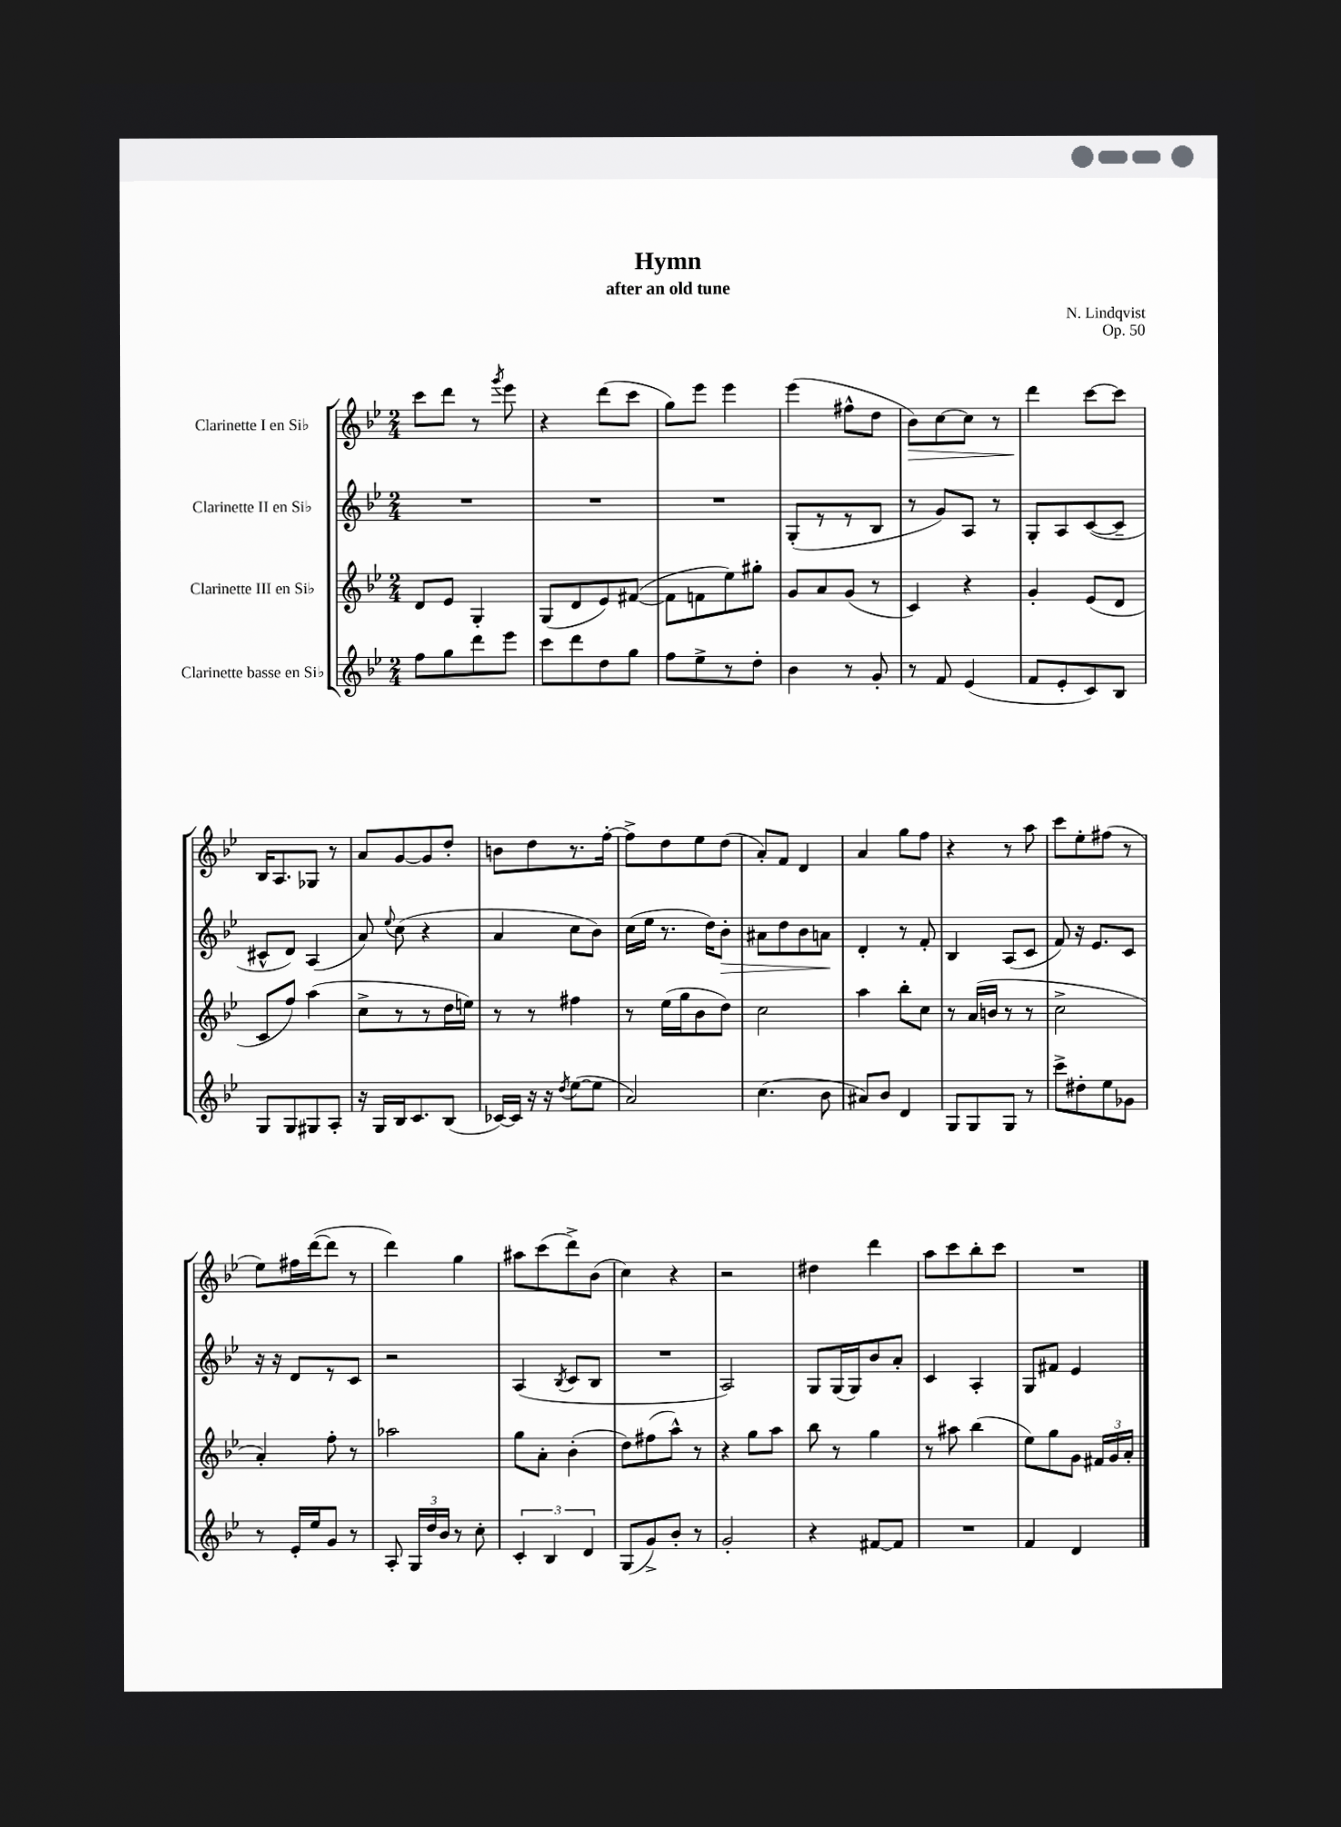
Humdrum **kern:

**kern	**kern	**kern	**dynam	**kern	**dynam
*part4	*part3	*part2	*part2	*part1	*part1
*staff4	*staff3	*staff2	*staff2	*staff1	*staff1
*I"Clarinette basse en Si♭	*I"Clarinette III en Si♭	*I"Clarinette II en Si♭	*	*I"Clarinette I en Si♭	*
*clefG2	*clefG2	*clefG2	*	*clefG2	*
*k[b-e-]	*k[b-e-]	*k[b-e-]	*	*k[b-e-]	*
*M2/4	*M2/4	*M2/4	*	*M2/4	*
=1	=1	=1	=1	=1	=1
8ff\L	8d/L	2r	.	8ccc\L	.
8gg\	8e-/J	.	.	8ddd\J	.
8ddd\	4G'/	.	.	8r	.
.	.	.	.	8qggg/	.
8eee-\J	.	.	.	8eee-\	.
=2	=2	=2	=2	=2	=2
8ccc\L	(8G/L	2r	.	4r	.
8ddd\	8d/	.	.	.	.
8dd\	8e-/)	.	.	(8ddd\L	.
8gg\J	([8f#X/J	.	.	8ccc\J	.
=3	=3	=3	=3	=3	=3
8ff\L	8f#\L]	2r	.	8gg\L)	.
8ee-^\	8fn\	.	.	8eee-\J	.
8r	8ee-\)	.	.	4eee-\	.
8dd'\J	8gg#X'\J	.	.	.	.
=4	=4	=4	=4	=4	=4
4b-\	8g/L	(8G'/L	.	(4eee-\	.
.	8a/	8r	.	.	.
8r	(8g/J	8r	.	8ff#X^^\L	.
8g'/	8r	8B-/J	.	8dd\J	.
=5	=5	=5	=5	=5	=5
!	!	!	!	!	!LO:HP:b
8r	4c/)	8r	.	8b-\L)	>
8f/	.	8g/L)	.	[8cc\	.
(4e-/	4r	8A/J	.	8cc\J]	.
.	.	8r	.	8r	.
=6	=6	=6	=6	=6	=6
8f/L	4g'/	8G'/L	.	4ddd\	.
8e-'/	.	8A/	.	.	.
8c/)	(8e-/L	([8c/	.	[8ccc\L	]
8B-/J	8d/J	8c~/J]	.	8ccc\J]	.
!!LO:LB:g=z
=7	=7	=7	=7	=7	=7
8G/L	8c/L	8c#X^^/L	.	16B-/KL	.
.	.	.	.	8.A/	.
8G/	8ff/J)	8d/J)	.	.	.
8G#X/	(4aa\	(4A/	.	8G-X/J	.
8A'/J	.	.	.	8r	.
=8	=8	=8	=8	=8	=8
16r	8cc^\L	8a/)	.	8a/L	.
16G/LL	.	.	.	.	.
.	.	8qqee-/	.	.	.
16B-/J	8r	(8cc\	.	[8g/	.
8.c/	.	.	.	.	.
.	8r	4r	.	8g/]	.
(8B-/J	16dd\L	.	.	8dd'/J	.
.	16een\JJ)	.	.	.	.
=9	=9	=9	=9	=9	=9
[16c-X/LL)	8r	4a/	.	8bn\L	.
16c-/JJ]	.	.	.	.	.
16r	8r	.	.	8dd\	.
16r	.	.	.	.	.
8qdd/	.	.	.	.	.
([8ee-\L	4ff#X\	8cc\L	.	8.r	.
8ee-\J]	.	8b-\J)	.	.	.
.	.	.	.	[16ff'\Jk	.
=10	=10	=10	=10	=10	=10
2a/)	8r	(16cc\LL	.	8ff^\L]	.
.	.	16ee-\JJ	.	.	.
.	(16ee-\LL	8.r	.	8dd\	.
.	16gg\J	.	.	.	.
.	8b-\	.	.	8ee-\	.
.	.	16dd\KL)	.	.	.
!	!	!	!LO:HP:b	!	!
.	8dd\J)	8b-'\J	>	(8dd\J	.
=11	=11	=11	=11	=11	=11
(4.cc\	2cc\	8a#X\L	.	8a'/L)	.
.	.	8dd\	.	8f/J	.
.	.	8b-\	.	4d/	.
8b-\	.	8an\J	.	.	.
.	.	.	]	.	.
=12	=12	=12	=12	=12	=12
8a#X/L)	4aa\	4d'/	.	4a/	.
8b-/J	.	.	.	.	.
4d/	8bb-'\L	8r	.	8gg\L	.
.	8cc\J	8f'/	.	8ff\J	.
=13	=13	=13	=13	=13	=13
8G/L	8r	4B-/	.	4r	.
8G/	(16a/LL	.	.	.	.
.	16bn/JJ	.	.	.	.
8G/J	8r	(8A/L	.	8r	.
8r	8r	8c/J	.	8aa\	.
=14	=14	=14	=14	=14	=14
8ccc^\L	2cc^\	8f/)	.	8ccc\L	.
8dd#X'\	.	16r	.	8ee-'\	.
.	.	8.e-/L	.	.	.
8ee-\	.	.	.	(8ff#X\J	.
8g-X\J	.	8c/J	.	8r	.
!!LO:LB:g=z
=15	=15	=15	=15	=15	=15
8r	4a'/)	16r	.	8ee-\L)	.
.	.	16r	.	.	.
16e-'/LL	.	8d/L	.	16ff#X\L	.
16ee-/J	.	.	.	([16ddd\J	.
8g/J	8ff'\	8r	.	8ddd\J]	.
8r	8r	8c/J	.	8r	.
=16	=16	=16	=16	=16	=16
8A'/	2aa-X\	2r	.	4ddd\)	.
24G/LL	.	.	.	.	.
24dd/	.	.	.	.	.
24b-/JJ	.	.	.	.	.
8r	.	.	.	4gg\	.
8cc'\	.	.	.	.	.
=17	=17	=17	=17	=17	=17
6c'/	8gg\L	(4A/	.	8aa#X\L	.
.	8a'\J	.	.	(8ccc\	.
6B-/	.	.	.	.	.
.	.	8qB-/	.	.	.
.	(4b-'\	8c/L	.	8ddd^\)	.
6d/	.	.	.	.	.
.	.	8B-/J	.	(8b-\J	.
=18	=18	=18	=18	=18	=18
(8G/L	8dd\L)	2r	.	4cc\)	.
8g^/)	(8ff#X\	.	.	.	.
8b-'/J	8aa^^\J)	.	.	4r	.
8r	8r	.	.	.	.
=19	=19	=19	=19	=19	=19
2g'/	4r	2A/)	.	2r	.
.	8gg\L	.	.	.	.
.	8aa\J	.	.	.	.
=20	=20	=20	=20	=20	=20
4r	8bb-\	8G/L	.	4dd#X\	.
.	8r	(16G/L	.	.	.
.	.	16G/J)	.	.	.
[8f#X/L	4gg\	8b-/	.	4ddd\	.
8f#/J]	.	8a'/J	.	.	.
=21	=21	=21	=21	=21	=21
2r	8r	4c/	.	8aa\L	.
.	8aa#X\	.	.	8ccc\	.
.	(4bb-\	4A'/	.	8bb-'\	.
.	.	.	.	8ccc\J	.
=22	=22	=22	=22	=22	=22
4f/	8ee-\L)	8G/L	.	2r	.
.	8gg\	8f#X/J	.	.	.
4d/	8g\J	4e-/	.	.	.
.	24f#X/LL	.	.	.	.
.	24g/	.	.	.	.
.	24a'/JJ	.	.	.	.
==	==	==	==	==	==
*-	*-	*-	*-	*-	*-
